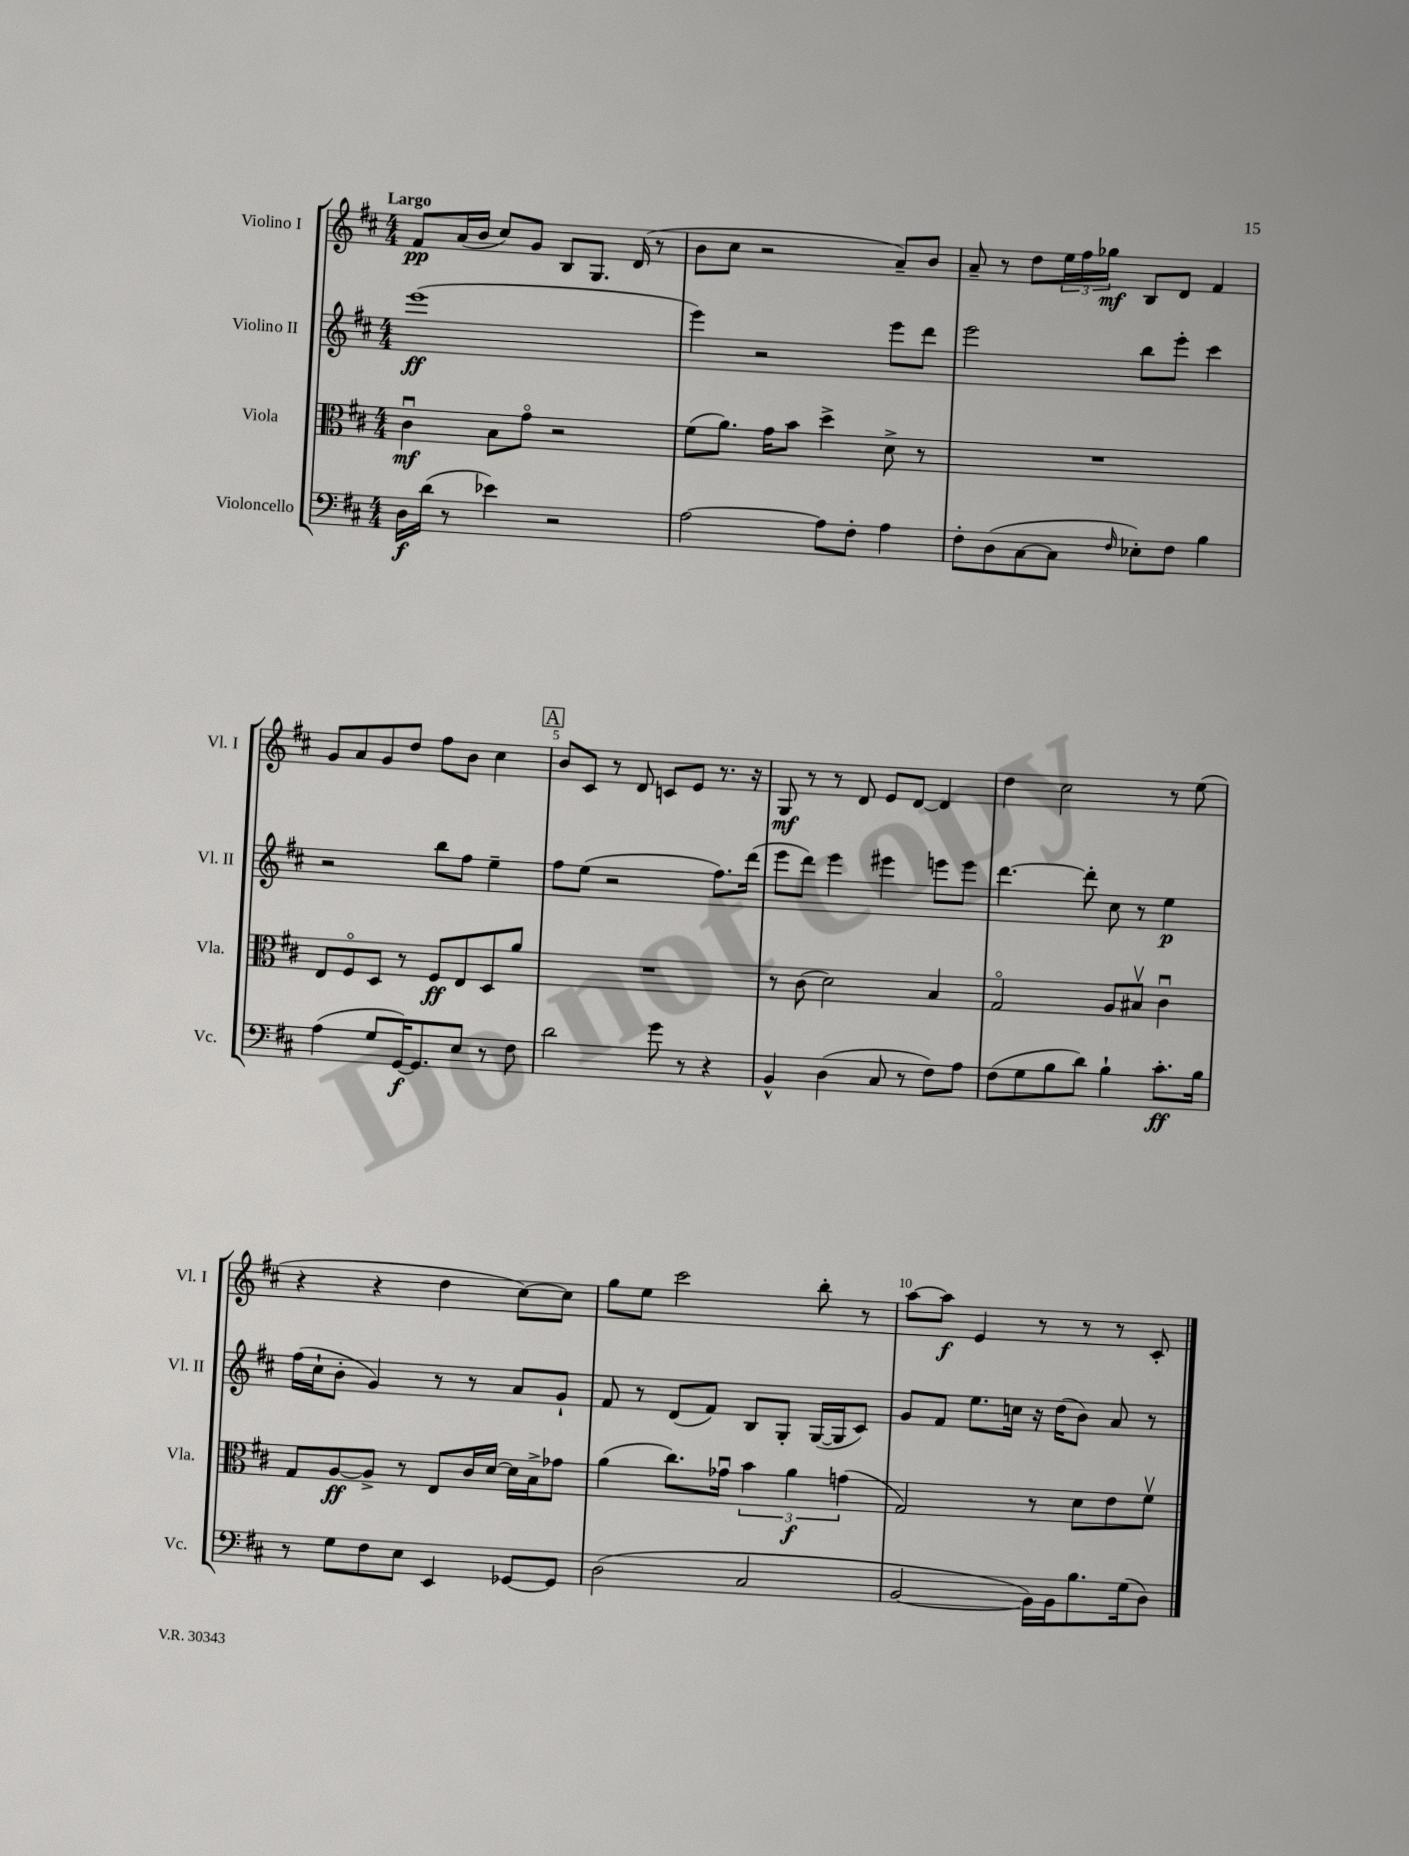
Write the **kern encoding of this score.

**kern	**kern	**kern	**kern
*staff4	*staff3	*staff2	*staff1
*clefF4	*clefC3	*clefG2	*clefG2
*k[f#c#]	*k[f#c#]	*k[f#c#]	*k[f#c#]
*M4/4	*M4/4	*M4/4	*M4/4
16D\LL	4c#u\	(1eee	8f#/L
(16d\JJ	.	.	.
8r	.	.	(16a/L
.	.	.	16b/JJ
4e-\)	8B\L	.	8cc#/L)
.	8go\J	.	8g/J
2r	2r	.	8B/L
.	.	.	8.G/J
.	.	.	(16d/
.	.	.	8r
=	=	=	=
[2A\	(8f#\L	4eee\)	8b\L
.	8.a\J)	.	8cc#\J
.	.	2r	2r
.	16g\LK	.	.
.	8b\J	.	.
8A\]L	4dd^\	.	.
8F#'\J	.	.	.
4A\	8d^\	8eee\L	8a~/L)
.	8r	8ddd\J	8b/J
=	=	=	=
8F#'\L	1r	2eee\	8a~/
(8D\	.	.	8r
[8C#\	.	.	8dd\L
8C#\]J	.	.	24ee\L
.	.	.	24ff#\
.	.	.	24gg-\JJ
16qqF#/	.	.	.
8E-'\L)	.	8bb\L	8B/L
8F#\J	.	8eee'\J	8d/J
4B\	.	4ccc#\	4f#/
=	=	=	=
(4A\	8E/L	2r	8g/L
.	8F#o/	.	8a/
8G/L	8D/J	.	8g/
[16GG/K)	8r	.	8dd/J
8.GG/]	.	.	.
.	8F#/L	8bb\L	8ff#\L
8E/J	8E/	8ff#\J	8b\J
8r	8D/	4ee~\	4cc#\
8F#\	8a/J	.	.
=	=	=	=
2d\	1r	8ff#\L	8b/L
.	.	(8ee\J	8c#/J
.	.	2r	8r
.	.	.	8d/
8g\	.	.	8c/L
8r	.	.	8e/J
4r	.	8.ff#\L)	8.r
.	.	(16ddd\Jk	16r
=	=	=	=
4BB^^/	8r	8eee\L	8G/
.	(8c#\	8ddd\J)	8r
(4D\	2d\)	4eee\	8r
.	.	.	8d/
8C#/	.	4eee#\	8e/L
8r	.	.	[8d/J
8F#\L)	4B/	8eee\L	4d/]
8A\J	.	8eee\J	.
=	=	=	=
(8F#\L	2Go/	[4.ddd\	4dd\
8G\	.	.	.
8B\	.	.	2cc#\
8d\J)	.	8ddd'\]	.
4B`\	8A/L	8cc#\	.
.	8B#v/J	8r	.
8.c#'\L	4c#u\	4ee\	8r
.	.	.	(8ee\
16B\Jk	.	.	.
=	=	=	=
8r	8G/L	(16ff#\LL	4r
.	.	16cc#`\J	.
8G\L	[8A/	8b'\J	.
8F#\	8A^/]J	4g/)	4r
8E\J	8r	.	.
4EE/	8E/L	8r	4dd\
.	16c#/L	8r	.
.	[16d/JJ	.	.
[8GG-/L	16d\]LL	8a/L	[8cc#\L)
.	16B^\J	.	.
8GG-/]J	8g-\J	8g`/J	8cc#\]J
=	=	=	=
(2D\	(4a\	8f#/	8gg\L
.	.	8r	8ee\J
.	8.cc#\L)	(8d/L	2ccc#\
.	.	8f#/J)	.
.	16g-u\Jk	.	.
2C#/	6b\	8B/L	.
.	.	8G'/J	.
.	6a\	.	.
.	.	([16G/LL	8bb'\
.	.	16G/]J	.
.	(6g\	.	.
.	.	8c#/J)	8r
=	=	=	=
[2BB/	2G/)	8g/L	[8aa\L
.	.	8f#/J	8aa\]J
.	.	8.ee\L	4e/
.	.	16cc\Jk	.
16BB\]LL)	8r	16r	8r
16BB\J	.	(16dd\LK	.
8.B\	8d\L	8b\J)	8r
.	8e\	8a/	8r
(16G\k	.	.	.
8D\J)	8f#v\J	8r	8c#'/
==	==	==	==
*-	*-	*-	*-
